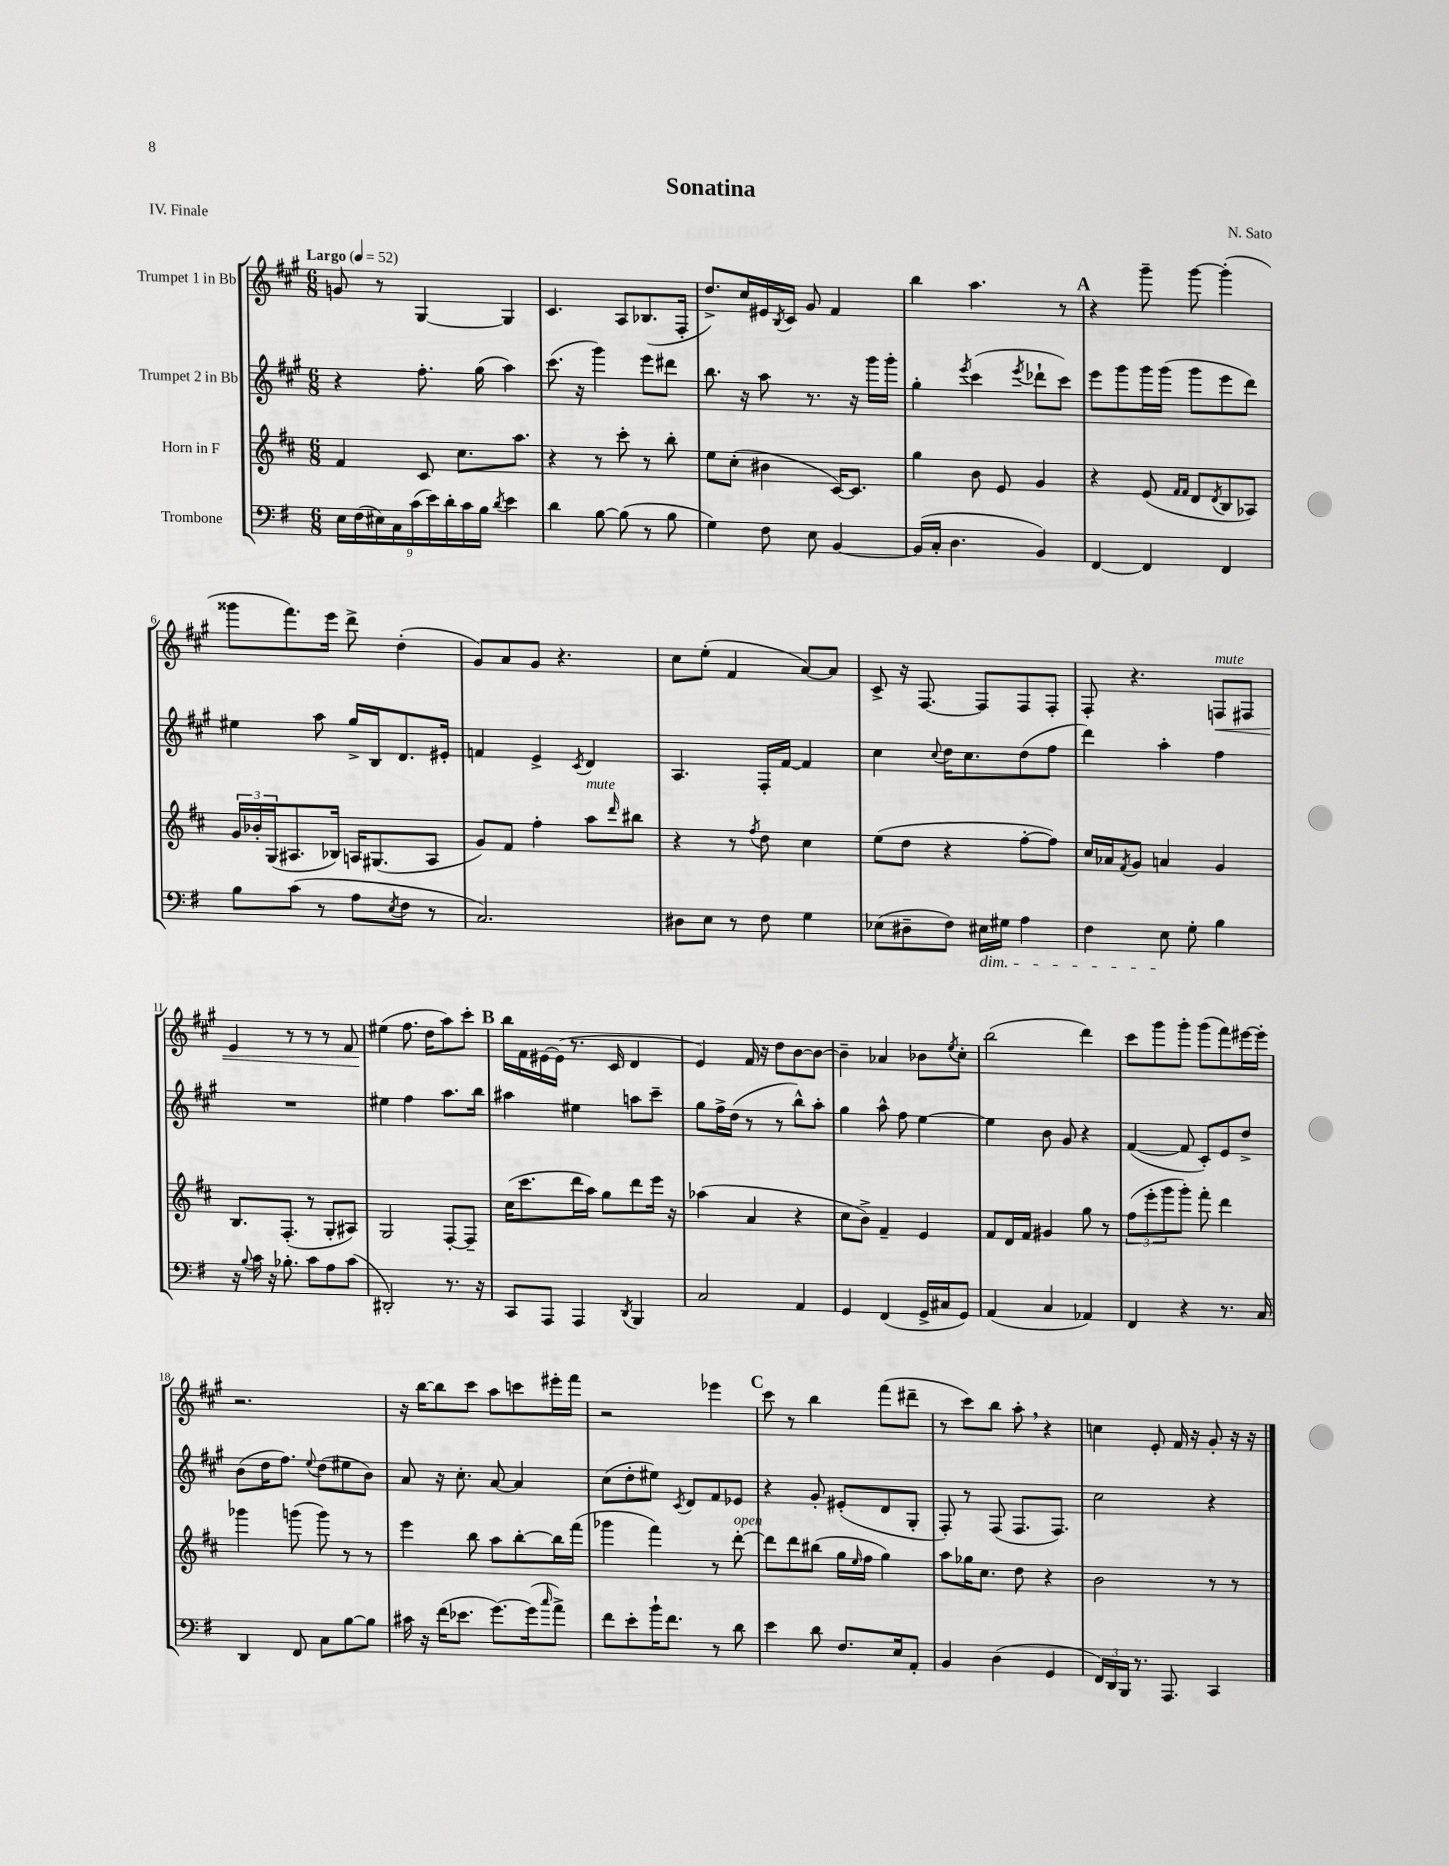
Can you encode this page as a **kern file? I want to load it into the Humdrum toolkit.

**kern	**kern	**kern	**kern
*staff4	*staff3	*staff2	*staff1
*clefF4	*clefG2	*clefG2	*clefG2
*k[f#]	*k[f#c#]	*k[f#c#g#]	*k[f#c#g#]
*M6/8	*M6/8	*M6/8	*M6/8
*MM52	*MM52	*MM52	*MM52
18E	4f#	4r	8g
(18F#	.	.	.
18E#)	.	.	.
.	.	.	8r
18C	.	.	.
(18c	.	.	.
.	8c#	8.ff#'	[4G#
18e)	.	.	.
18d'	.	.	.
.	8.cc#	.	.
18c	.	.	.
.	.	(16gg#	.
18B	.	.	.
8qd	.	.	.
4e	.	4aa)	4G#]
.	8.aa	.	.
=	=	=	=
4d	4r	(8.ccc#	4.c#
.	.	16r	.
[8B	8r	4ggg#)	.
(8B]	8ccc#'	.	8A
8r	8r	8eee	(8.B-
8B	8bb'	8ddd#	.
.	.	.	16F#'
=	=	=	=
4G)	8ee	8.bb	8.dd^)
.	(8cc#'	.	.
.	.	16r	16cc#
8F#	4b#	8aa	16e#
.	.	.	8qB
.	.	.	16c#
8E	.	8.r	8g#
[4BB	[16c#)	.	4f#
.	8.c#]	16r	.
.	.	16ggg#	.
.	.	16ggg#'	.
=	=	=	=
(16BB]	4gg	4gg#'	4bb
16C'	.	.	.
4.D	.	.	.
.	.	8qeee	.
.	8b	(4ccc#	4.aa
.	8e	.	.
.	.	8qeee	.
4BB)	4g	8ddd-`	.
.	.	8ccc#)	8r
=	=	=	=
[4FF#	4r	8eee	4r
.	.	8ggg#	.
4FF#]	(8e	16ggg#	8ggg#~
.	.	(16ggg#	.
.	16qqf#	.	.
.	16qqf#	.	.
.	8d	8ggg#	[8ggg#
.	8qd	.	.
4FF#	8B	8eee	(4ggg#']
.	8A-)	8ddd)	.
=	=	=	=
8B	24g	4ee#	8ggg##
.	24b-'	.	.
.	(24G	.	.
(8c	8.A#	.	8.fff#)
8r	.	8aa	.
.	16B-)	.	16eee
8A	16A	16gg#^	8ddd^
.	(8.G#	16B	.
8qE	.	.	.
8F#	.	8.d	(4dd'
8r	8A	.	.
.	.	16e#'	.
=	=	=	=
2.C)	8g)	4f	8g#)
.	8f#	.	8a
.	4ff#'	4e^	8g#
.	.	.	4.r
.	.	8qc#	.
.	8aa	4d	.
.	16qqddd	.	.
.	8bb#	.	.
=	=	=	=
8D#	4r	4.A	8cc#
8E	.	.	(8ee'
8r	8r	.	4f#
.	8qff#	.	.
8F#	8dd	16F#'	.
.	.	[16f#	.
4G	4cc#	4f#]	[8a)
.	.	.	8a]
=	=	=	=
(8E-	(8ee	4cc#	8c#^
8D#~	8dd	.	16r
.	.	.	[8.F#
.	.	8qqcc#	.
8F#)	4r	16dd	.
.	.	8.cc#	.
16E#	.	.	8F#]
16G#	.	.	.
4A	[8ff#'	(8dd	8F#
.	8ff#])	8ff#	8F#'
=	=	=	=
4F#	16cc#	4ddd)	8F#'
.	16a-	.	.
.	8qf#	.	.
.	8g	.	4.r
8E	4a	4aa'	.
8G'	.	.	.
4B	4g	4ff#	8F
.	.	.	8F#
=	=	=	=
16r	8.B	2.r	4e
8qqB	.	.	.
16c	.	.	.
16r	.	.	.
8.B-'	(8.F#'	.	.
.	.	.	8r
8c	8r	.	8r
8A	8G'	.	8r
(8c	8A#)	.	8f#
=	=	=	=
2DD#')	2G	4ee#	(4ee#
.	.	4ff#	8.ff#
.	.	.	16dd
8.r	[8F#'	8.aa	8aa)
.	8F#~]	.	8ccc#'
16r	.	16bb	.
=	=	=	=
8CC	(16cc#	4aa#	16bb
.	8.ccc#	.	16f#
8AAA	.	.	[16e#
.	.	.	(16e#]
4AAA	16ddd	4ee#	8.r
.	16aa)	.	.
.	8gg	.	.
.	.	.	16c#
8qDD	.	.	.
4BBB	8ddd	8aa	4d
.	16eee	8ccc#~	.
.	16r	.	.
=	=	=	=
2C	(4aa-	8gg#	4e)
.	.	16ff#^	.
.	.	(16dd	.
.	4a	8r	16f#
.	.	.	16r
.	.	8r	8dd
4AA	4r	8bb^^)	[8b
.	.	8aa'	8b_
=	=	=	=
4GG	8cc#	4gg#	4b~]
.	8b^)	.	.
(4FF#	4f#~	8aa^^	4a-
.	.	8ff#	.
16GG^	4e	[4ee	8b-
16C#	.	.	.
.	.	.	8qee
8GG)	.	.	8cc#'
=	=	=	=
(4AA	8f#	4ee]	(2bb
.	16d	.	.
.	16f#	.	.
4C	4g#	8b	.
.	.	8g#	.
4AA-)	8gg	4r	4ddd)
.	8r	.	.
=	=	=	=
4FF#	(12ff#	([4f#	8ccc#
.	12eee'	.	.
.	.	.	8ggg#
.	12ggg	.	.
4r	8ggg')	8f#]	8ggg#'
.	8fff#'	8c#')	(8ggg#
8.r	4ddd	8e	8fff#)
.	.	8dd^	[16eee#
16C	.	.	16eee#']
=	=	=	=
4DD	4ggg-	(8b	2.r
.	.	16dd	.
.	.	8.ff#)	.
8FF#	(8ggg	.	.
.	.	8qqee	.
8C	8ggg)	(8dd	.
[8B	8r	8ee#	.
8B]	8r	8b)	.
=	=	=	=
16c#	4eee	8a	16r
16r	.	.	[16bb
(16f#	.	16r	8bb]
8.e-	.	8.cc#'	.
.	8bb	.	8ccc#
[8.g)	8aa	[8a	8aa
.	[8bb'	4a]	8ccc
(16g]	.	.	.
16qqcc	.	.	.
8a^)	16bb]	.	16eee#'
.	(16fff#	.	16fff#
=	=	=	=
8f#	4ggg-	(8cc#	2r
8e'	.	8dd'	.
16b`	4fff#)	8ee#)	.
8.f#	.	.	.
.	.	8qc#	.
.	.	8d	.
8r	8r	8f#	4eee-
8d	[8ddd'	8e-	.
=	=	=	=
4e	8ddd]	4r	8ccc#
.	8ddd	.	8r
8d	(8bb#	8g#'	4bb
8.F#	16gg	(8e#'	.
.	16qqee	.	.
.	16ff#	.	.
.	4gg)	8d	(8fff#
16E	.	.	.
8AA'	.	8G#'	8ddd#~
=	=	=	=
4BB	8aa	8F#')	8r
.	16gg-	8r	8ccc#)
.	8.cc#	.	.
(4D	.	(8F#	8bb
.	8dd	8.F#	8aa'
4GG	4r	.	4r
.	.	8.F#)	.
=	=	=	=
24FF#)	2b	2cc#	4cc
24DD	.	.	.
24BBB	.	.	.
8.r	.	.	.
.	.	.	8e'
8.AAA	.	.	.
.	.	.	16f#
.	.	.	16r
4CC	8r	4r	8g#'
.	8r	.	16r
.	.	.	16r
==	==	==	==
*-	*-	*-	*-
